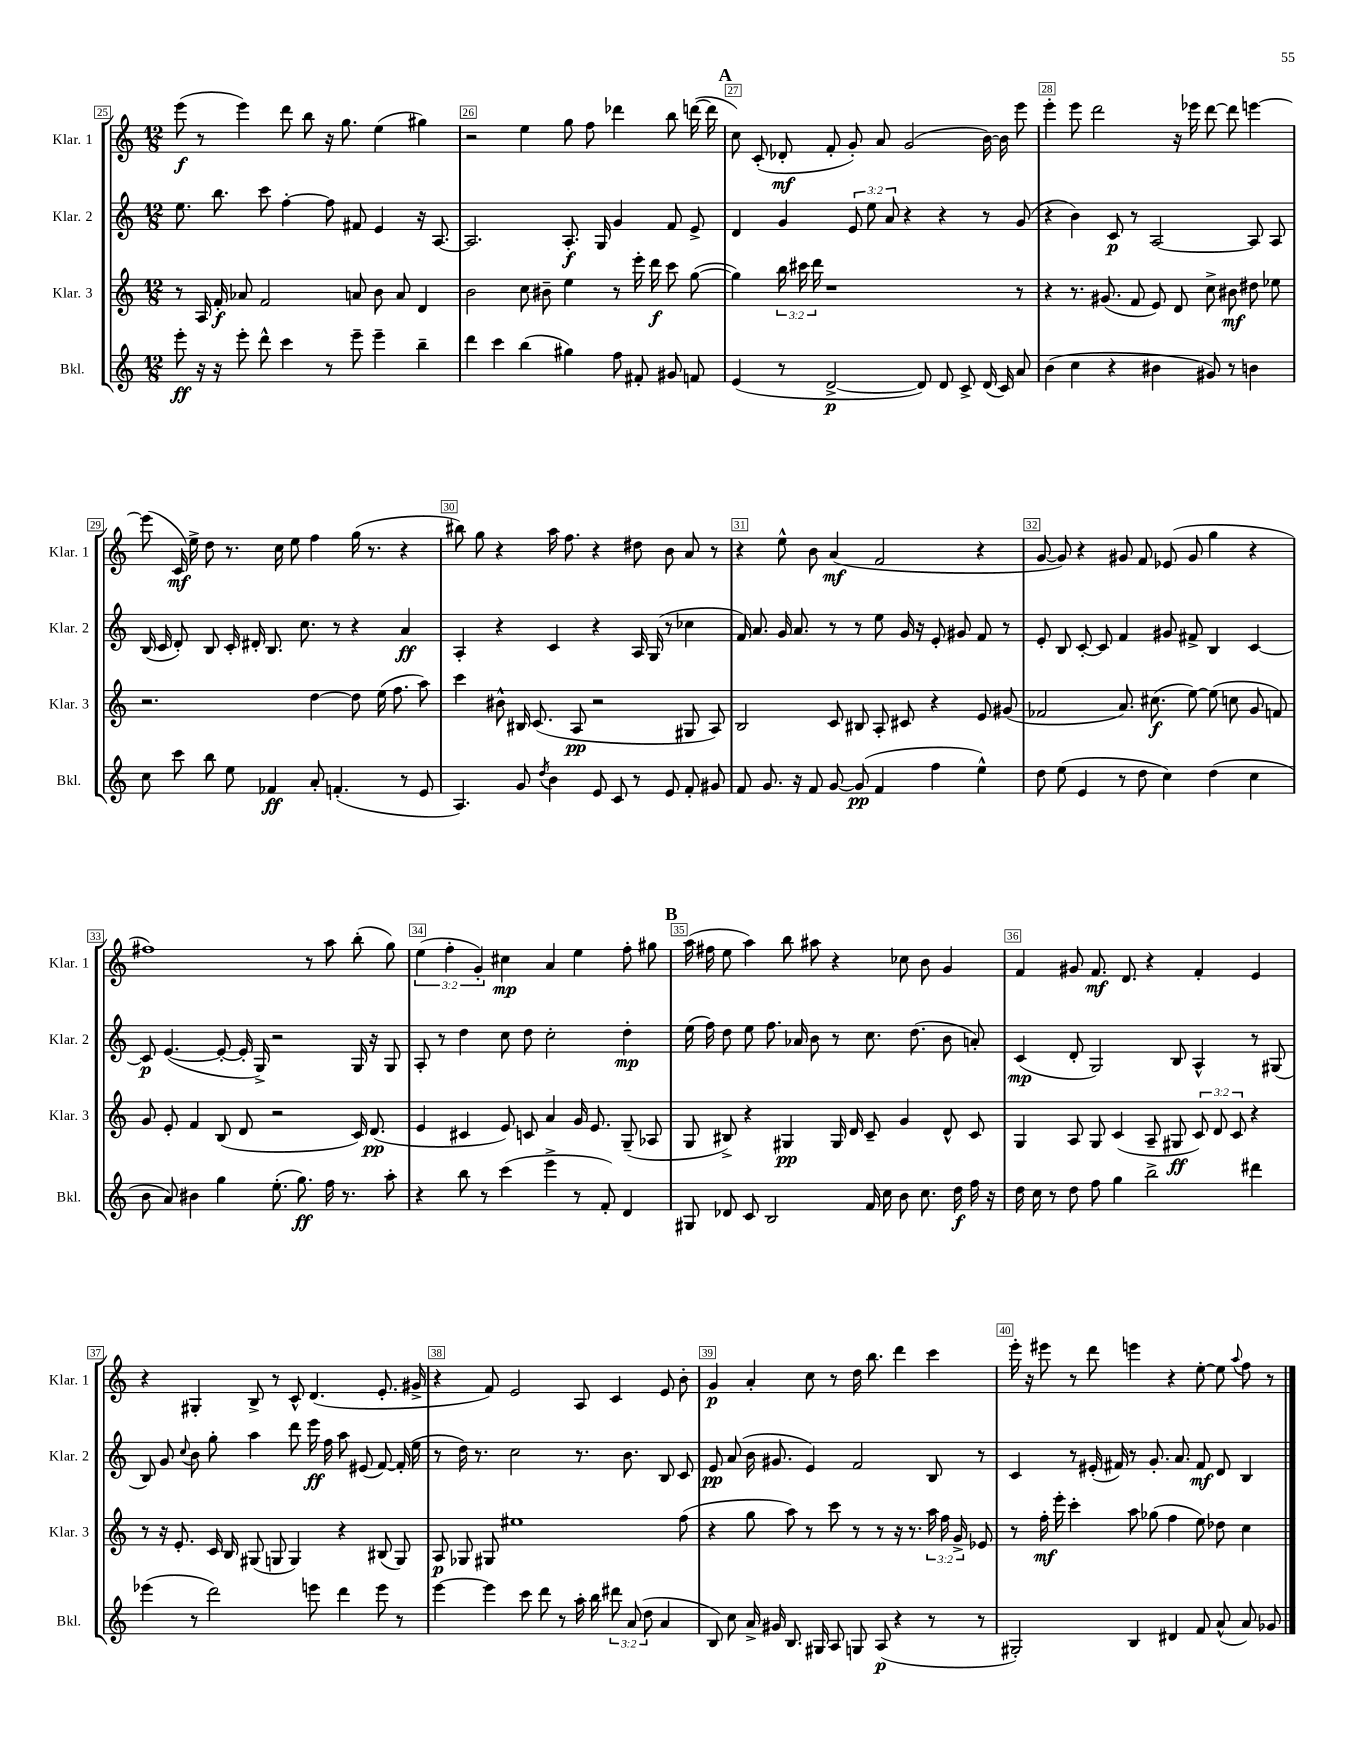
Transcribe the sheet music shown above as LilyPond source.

<<
\new StaffGroup <<
\new Staff = "s0" \with { instrumentName = "Klar. 1" shortInstrumentName = "Klar. 1" } {
    \clef treble \key c \major \numericTimeSignature \time 12/8 \override Staff.TupletNumber.text = #tuplet-number::calc-fraction-text
    \autoBeamOff e'''8\f( r8 e'''4) d'''8 b''8 r16 g''8. e''4( gis''4) |
    r2 e''4 g''8 f''8 des'''4 b''8 d'''16~( d'''16 |
    \mark \markup { \bold "A" } c''8) c'8-.( des'8-.\mf f'8-. g'8-.) a'8 g'2( b'16~) b'16 e'''8 |
    e'''4-. e'''8 d'''2 r16 ees'''16 d'''8~ d'''8 e'''4~ |
    e'''8( c'16\mf) e''16-> d''8 r8. c''16 e''8 f''4 g''16( r8. r4 |
    bis''8) g''8 r4 a''16 f''8. r4 dis''8 b'8 a'8 r8 |
    r4 e''8-^ b'8 a'4\mf( f'2 r4 |
    g'8~ g'8) r4 gis'8 f'8 ees'8( gis'8 g''4 r4 |
    fis''1) r8 a''8 b''8-.( g''8) |
    \tuplet 3/2 { e''4( f''4-. g'4-.) } cis''4\mp a'4 e''4 f''8-. gis''8 |
    \mark \markup { \bold "B" } a''16( fis''16 e''8 a''4) b''8 ais''8 r4 ces''8 b'8 g'4 |
    f'4 gis'8 f'8.\mf d'8. r4 f'4-. e'4 |
    r4 gis4-. b8-> r8 c'8-^ d'4.( e'8.-. gis'16-> |
    r4 f'8) e'2 a8 c'4 e'8 b'8-. |
    g'4\p a'4-. c''8 r8 d''16 b''8. d'''4 c'''4 |
    e'''16-. r16 eis'''8 r8 d'''8 e'''4 r4 e''8~-. e''8 \appoggiatura { a''8 } f''8 r8 \bar "|." |
}
\new Staff = "s1" \with { instrumentName = "Klar. 2" shortInstrumentName = "Klar. 2" } {
    \clef treble \key c \major \numericTimeSignature \time 12/8 \override Staff.TupletNumber.text = #tuplet-number::calc-fraction-text
    \autoBeamOff e''8. b''8. c'''8 f''4~-. f''8 fis'8 e'4 r16 a8.~ |
    a2. a8.-.\f g16 g'4 f'8 e'8-> |
    \mark \markup { \bold "A" } d'4 g'4 \tuplet 3/2 { e'8 e''8 a'8 } r4 r4 r8 g'8( |
    r4 b'4) c'8\p r8 a2~ a8 a8 |
    b16( c'16 d'8-.) b8 c'16-. dis'16-. b8. c''8. r8 r4 a'4\ff |
    a4-. r4 c'4 r4 a16 g16( r8 ces''4 |
    f'16) a'8. g'16 a'8. r8 r8 e''8 g'16 r16 e'8-. gis'8 f'8 r8 |
    e'8-. b8 c'8~-. c'8 f'4 gis'8 fis'8-> b4 c'4~ |
    c'8\p e'4.~( e'8~-. e'16-. g16->) r2 g16 r16 g8 |
    a8-. r8 d''4 c''8 d''8 c''2-. d''4-.\mp |
    \mark \markup { \bold "B" } e''16( f''16) d''8 e''8 f''8. aes'16 b'8 r8 c''8. d''8.( b'8 a'8-.) |
    c'4\mp( d'8-. g2) b8 a4-^ r8 gis8( |
    b8) g'8 \appoggiatura { c''8 } b'8 g''8-. a''4 d'''8 e'''16\ff f''16 a''8 eis'8( f'8~) f'16-.( e''16 |
    r8 d''16) r8. c''2 r8. b'8. b8 c'8 |
    e'8\pp a'8( b'16 gis'8. e'4) f'2 b8 r8 |
    c'4 r8 eis'16-.( fis'16) r8 g'8.-. a'8. fis'8\mf d'8 b4 \bar "|." |
}
\new Staff = "s2" \with { instrumentName = "Klar. 3" shortInstrumentName = "Klar. 3" } {
    \clef treble \key c \major \numericTimeSignature \time 12/8 \override Staff.TupletNumber.text = #tuplet-number::calc-fraction-text
    \autoBeamOff r8 a16 f'16-.\f aes'8 f'2 a'8 b'8 a'8 d'4 |
    b'2 c''8 bis'8-- e''4 r8 e'''16-. d'''16\f c'''8 g''8~( |
    \mark \markup { \bold "A" } g''4) \tuplet 3/2 { b''16 cis'''16 d'''16 } r1 r8 |
    r4 r8. gis'8.( f'8 e'8) d'8 c''8-> bis'8\mf dis''8 ees''8 |
    r2. d''4~ d''8 e''16( f''8. a''8) |
    c'''4 bis'8-^ bis16 c'8.( a8\pp r2 gis8 a8) |
    b2 c'8 bis8 a8-. cis'8 r4 e'8 gis'8( |
    fes'2 a'8.) cis''8.\f( e''8~) e''8( c''8 g'8 f'8) |
    g'8 e'8-. f'4 b8( d'8 r2 c'16) d'8.\pp( |
    e'4 cis'4 e'8) c'8 a'4 g'16 e'8. g8--( aes8 |
    \mark \markup { \bold "B" } g8 bis8->) r4 gis4\pp gis16 d'16 c'8-- g'4 d'8-^ c'8 |
    g4 a8 g8 c'4( a8-- gis8\ff \tuplet 3/2 { c'8) d'8 c'8 } r4 |
    r8 r16 e'8.-. c'16 b16 gis8( g8 g4) r4 bis8( g8) |
    a8\p ges8 gis8 eis''1 f''8( |
    r4 g''8 a''8) r8 c'''8 r8 r8 r16 r8. \tuplet 3/2 { a''16 f''16 g'16-> } ees'8 |
    r8 f''16-.\mf e'''16-. c'''4-. a''8 ges''8( f''4 e''8) des''8 c''4 \bar "|." |
}
\new Staff = "s3" \with { instrumentName = "Bkl." shortInstrumentName = "Bkl." } {
    \clef treble \key c \major \numericTimeSignature \time 12/8 \override Staff.TupletNumber.text = #tuplet-number::calc-fraction-text
    \autoBeamOff e'''8-.\ff r16 r16 e'''8-. d'''8-^ c'''4 r8 e'''8-- e'''4-- b''4-- |
    d'''4 c'''4 b''4( gis''4) f''8 fis'8-. gis'8 f'8 |
    \mark \markup { \bold "A" } e'4( r8 d'2~->\p d'8) d'8 c'8-> d'16( c'16) a'8 |
    b'4( c''4 r4 bis'4 gis'8) r8 b'4 |
    c''8 c'''8 b''8 e''8 fes'4\ff a'8-. f'4.-.( r8 e'8 |
    a4.) g'8 \acciaccatura { d''8 } b'4 e'8 c'8 r8 e'8 f'8-. gis'8 |
    f'8 g'8. r16 f'8 g'8~ g'8\pp( f'4 f''4 e''4-^) |
    d''8 e''8( e'4 r8 d''8 c''4) d''4( c''4 |
    b'8 a'8) bis'4 g''4 e''8.-.( g''8.\ff) f''16 r8. a''8-. |
    r4 b''8 r8 c'''4( e'''4-> r8 f'8-.) d'4 |
    \mark \markup { \bold "B" } gis8 des'8 c'8 b2 f'16 c''16 b'8 c''8. d''16\f f''16 r16 |
    d''16 c''16 r8 d''8 f''8 g''4 b''2-> dis'''4 |
    ees'''4( r8 d'''2) e'''8 d'''4 e'''8 r8 |
    e'''4~ e'''4 c'''8 d'''8 r8 a''16-. b''16 \tuplet 3/2 { dis'''8 a'8( d''8 } a'4 |
    b8) c''8 a'16-> gis'16 b8. gis16 a8 g8 a8\p( r4 r8 r8 |
    gis2-.) b4 dis'4 f'8 a'8-^( a'8) ges'8 \bar "|." |
}
>>
>>
\layout { \context { \Score currentBarNumber = #25 \override BarNumber.break-visibility = ##(#f #t #t) barNumberVisibility = #all-bar-numbers-visible \override BarNumber.stencil = #(make-stencil-boxer 0.1 0.3 ly:text-interface::print) } }
